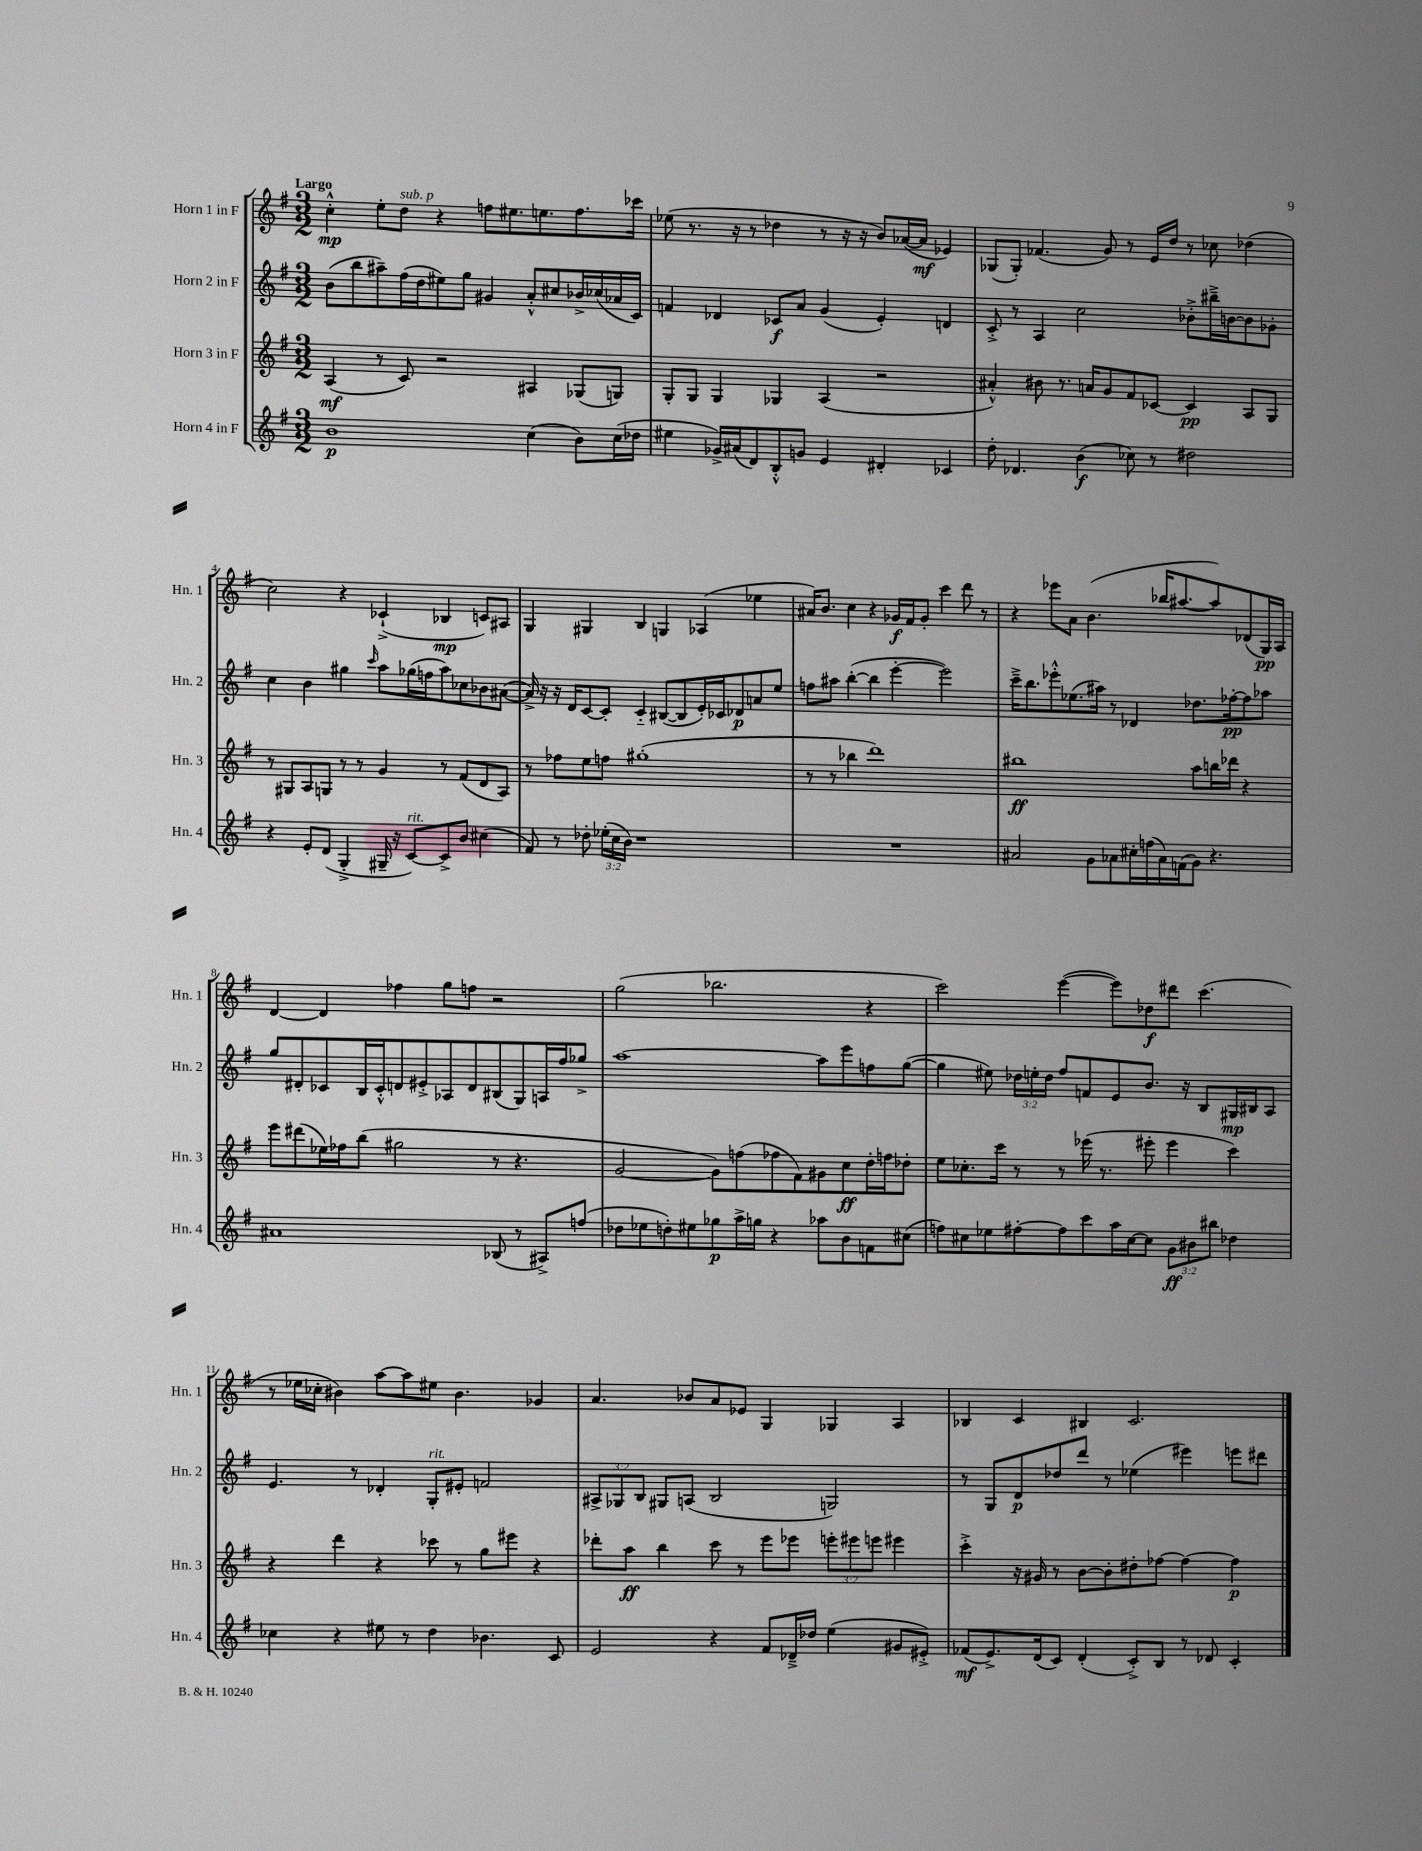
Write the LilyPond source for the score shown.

<<
\new StaffGroup <<
\new Staff = "s0" \with { instrumentName = "Horn 1 in F" shortInstrumentName = "Hn. 1" } {
    \clef treble \key g \major \numericTimeSignature \time 3/2 \tempo "Largo"
    \autoBeamOff c''4-.-^\mp e''8[-. d''8]^\markup { \italic "sub. p" } r4 f''8[ eis''8. e''8. f''8. ces'''16] |
    ees''8( r8. r16 r8 des''4 r8 r16 r16 b'8[) aes'16~( aes'16]\mf ees'4) |
    ges8[( ges8]-.) fes'4.( g'8) r8 e'16[ d''16] r8 ces''8 des''4( |
    c''2) r4 ces'4-!->( bes4\mp c'8[) ais8] |
    g4 gis4 b4 g4 aes4( ees''4 |
    ais'16[) b'8.] c''4 r4 ges'16[\f fis'16 ges'8]-. c'''4 d'''8 r8 |
    r4 ees'''8[ a'8] b'4.( bes''16[ ais''8.~ ais''8) des'8( g16\pp) a16] |
    d'4~ d'4 fes''4 g''8[ f''8] r2 |
    g''2( bes''2. r4 |
    c'''2) e'''4~( e'''8[) des''8\f dis'''8] c'''4.( |
    r8 ees''16[ ces''16]-. bis'4) a''8[~ a''8 eis''8] bis'4. ges'4 |
    a'4. bes'8[ a'8 ees'8] g4 ges4 a4 |
    bes4 c'4 bis4 c'2. \bar "|." |
}
\new Staff = "s1" \with { instrumentName = "Horn 2 in F" shortInstrumentName = "Hn. 2" } {
    \clef treble \key g \major \numericTimeSignature \time 3/2 \override Staff.TupletNumber.text = #tuplet-number::calc-fraction-text
    \autoBeamOff b'8[( b''8 ais''8--) fis''16( d''16 eis''8) g''8] gis'4 a'8[-.-^ cis''8 bes'16-> ces''16( aes'16 c'16]) |
    f'4 des'4 ces'8[\f a'8] g'4( e'4-.) d'4 |
    c'8-.-> r8 a4 c''2 bes'8[-.-> bis''16---> b'16~ b'8 ges'8]-. |
    c''4 b'4 gis''4 \grace { c'''16 } a''8[ ges''16( f''16 a''8) ces''8 bes'8 ais'8]~( |
    ais'16->) r16 r16 d'16[ c'8~ c'8]-. c'4-_ bis8[~( bis8 e'16-.) ces'16 des'8\p a'8 e''8] |
    f''8[ ais''8] b''4~-.( b''4 e'''4~-. e'''2) |
    c'''16[---> b''8. ees'''8-.-^ ees''8.( ais''16]) r8 des'4 des''8.[ fes''16~-.\pp fes''8 aes''8] |
    g''8[ dis'8-. ces'8 b16 ces'16-.-^ d'8 eis'8-.-> aes8 d'8 bis8( g8) a16 fis''16 ges''8]-> |
    a''1~ a''8[ e'''8 f''8 g''8]~( |
    g''4 eis''8) \tuplet 3/2 { des''16[ e''16-. des''16] } fis''8[ f'8 e'8 b'8.] r16 b8[ gis16\mp bis16 a8] |
    e'4. r8 des'4-. g8[-.^\markup { \italic "rit." } eis'8]-. f'2 |
    \tuplet 3/2 { ais8[-> ges8 b8] } gis8[ a8]( b2 g2) |
    r8 g8[ d'8\p des''8 d'''8] r8 ees''4( eis'''4) e'''8[ dis'''8] \bar "|." |
}
\new Staff = "s2" \with { instrumentName = "Horn 3 in F" shortInstrumentName = "Hn. 3" } {
    \clef treble \key g \major \numericTimeSignature \time 3/2 \override Staff.TupletNumber.text = #tuplet-number::calc-fraction-text
    \autoBeamOff a4\mf( r8 c'8) r2 ais4 ges8[( g8]) |
    g8[-. g8] g4 ges4 a4( r2 |
    ais'4-.-^) bis'8 r8. a'16[ g'8 fis'8 ces'8]~ ces'4\pp a8[ g8] |
    r8 gis8[ a8 g8] r8 r8 g'4 r8 fis'8[( d'8 a8]) |
    r8 fes''8[ e''8 f''8] gis''1-.( |
    r8 r8 bes''4 d'''1) |
    bis''1\ff a''8[ b''16 des'''16] r4 |
    e'''8[ dis'''8( ees''16) fes''16 b''8]( gis''2 r8 r4. |
    g'2~ g'8[) f''8( fes''8 fis'8) gis'8 c''8\ff d''16-. f''16 des''8]-. |
    e''8[ ces''8.-. c'''16] r8 r8 ees'''16( r8. eis'''8-. eis'''4 c'''4) |
    r4 d'''4 r4 ces'''8 r8 g''8[ eis'''8] r4 |
    des'''8[-. a''8]\ff b''4 c'''8 r8 e'''8[ ees'''8] \tuplet 3/2 { e'''8[-. eis'''8 e'''8] } eis'''4 |
    c'''4-.-> r16 gis'16 r8 b'8[~ b'8-. dis''8-. fes''8]~ fes''4~ fes''4\p \bar "|." |
}
\new Staff = "s3" \with { instrumentName = "Horn 4 in F" shortInstrumentName = "Hn. 4" } {
    \clef treble \key g \major \numericTimeSignature \time 3/2 \override Staff.TupletNumber.text = #tuplet-number::calc-fraction-text
    \autoBeamOff b'1\p c''4( b'8[) c''16( des''16] |
    eis''4 ges'16[->) ais'16( d'8) b8-.-^ g'8] e'4 dis'4-. ces'4 |
    d''8-. des'4. b'4\f( ces''8) r8 dis''2 |
    r4 e'8[-. d'8]( g4-.-> gis16-- r16 c'8[~^\markup { \italic "rit." }) c'8-> b'8] cis''4( |
    fis'8) r8 des''8-. \tuplet 3/2 { ees''16[-.( c''16 b'16]) } r1 |
    R1. |
    ais'2 g'8[ aes'8 cis''16-. f''16( aes'16) f'16( g'8]) r4. |
    ais'1 bes8( r8 ais8[->) f''8]( |
    des''8[ ees''8 d''8-.) eis''8 ges''8\p a''16-> g''16] r4 aes''8[ b'8 f'8 cis''8]( |
    f''8[) cis''8 ees''8 fis''8~-. fis''8 c'''8 a''16 cis''16~ cis''8] \tuplet 3/2 { g'8[\ff bis'8 bis''8] } des''4 |
    ces''4 r4 eis''8 r8 d''4 bes'4. c'8 |
    e'2 r4 fis'8[ des'16---> des''16] e''4( gis'8[ eis'8]-.->) |
    fes'8[\mf( e'8.->) d'16( c'8]) d'4-.( c'8[-.->) b8] r8 des'8 c'4-. \bar "|." |
}
>>
>>
